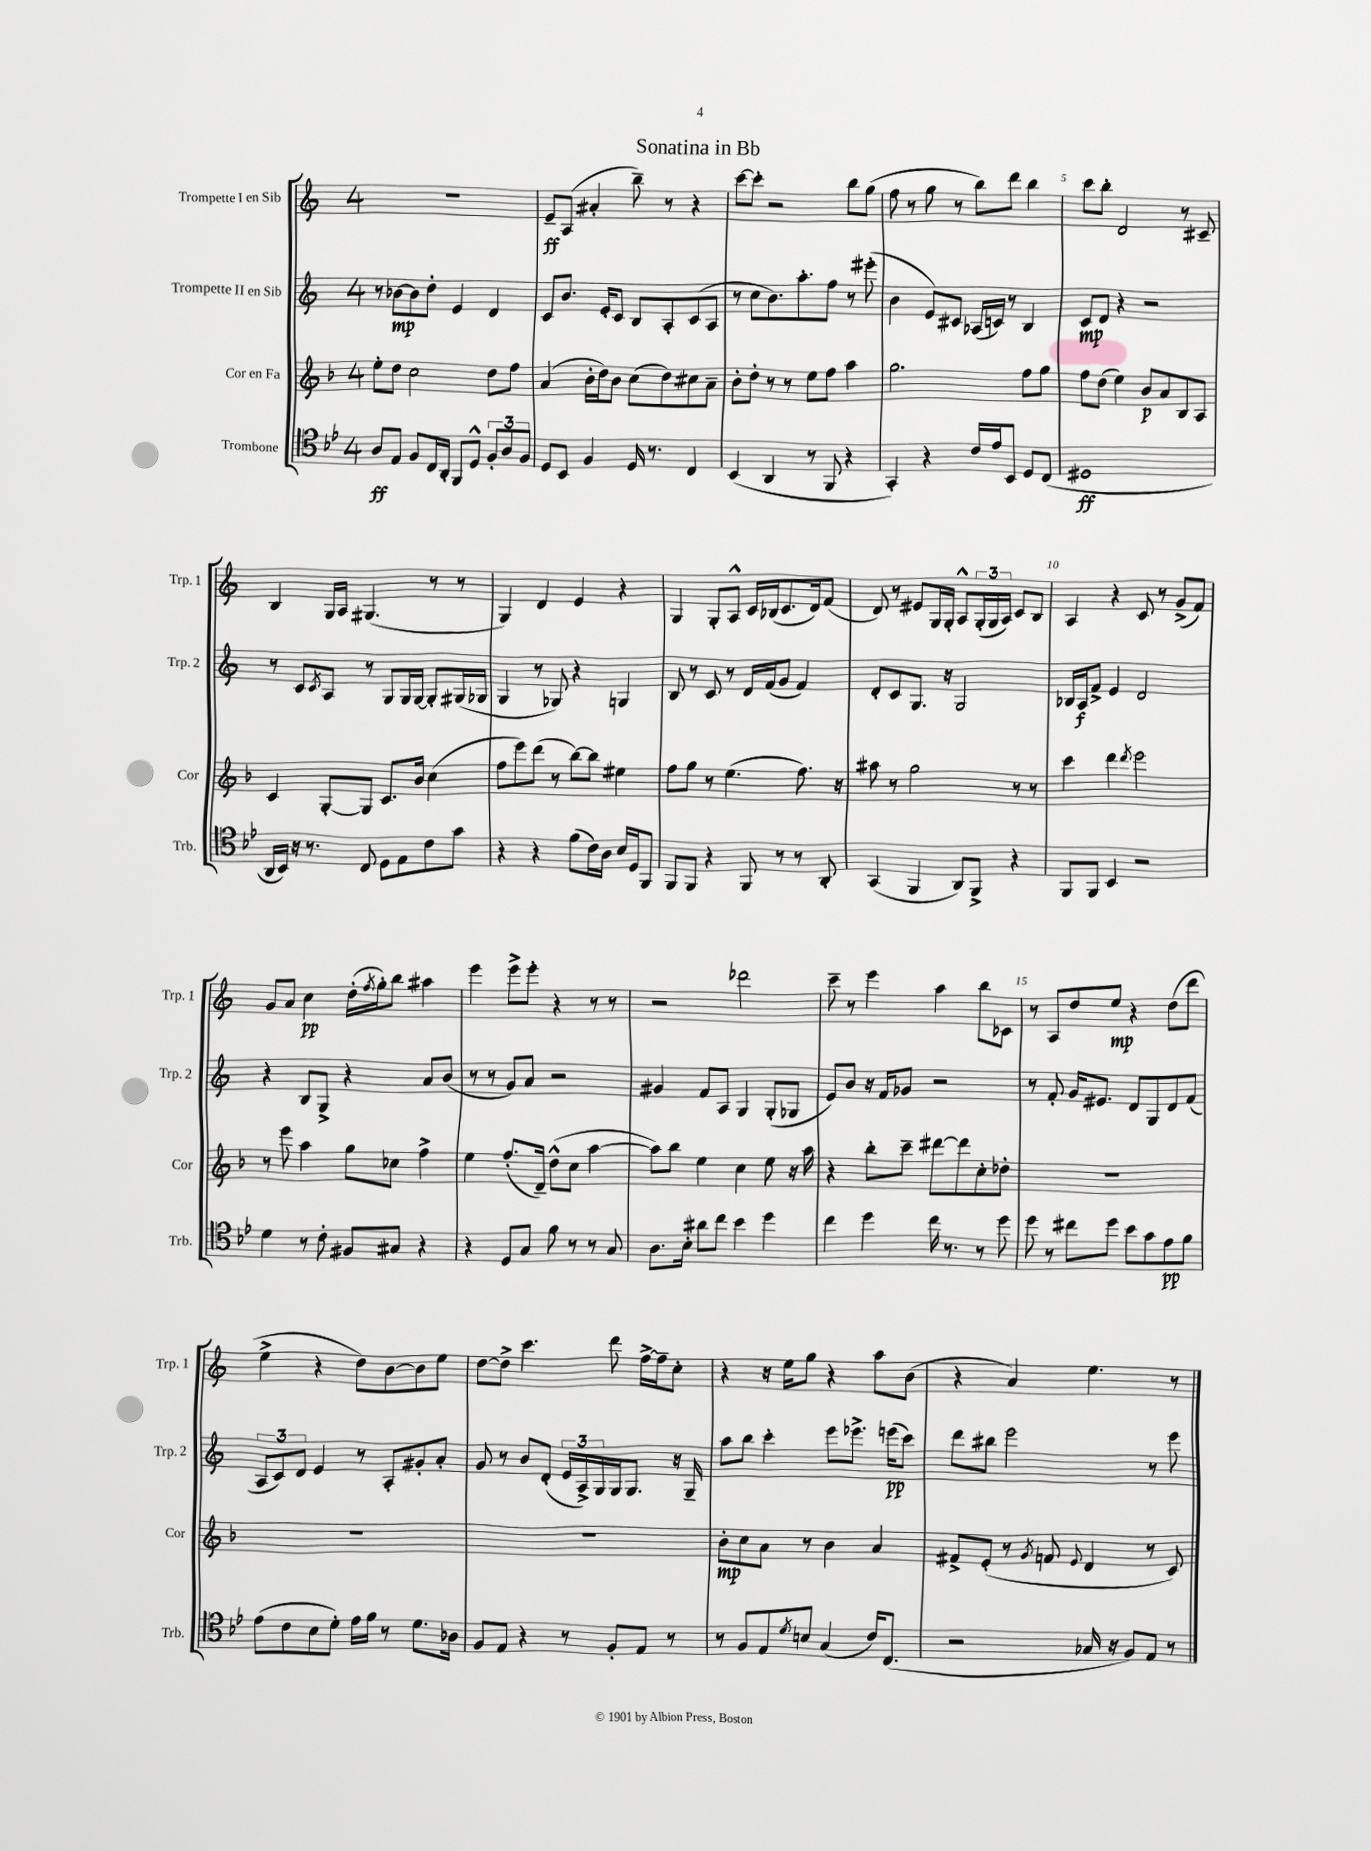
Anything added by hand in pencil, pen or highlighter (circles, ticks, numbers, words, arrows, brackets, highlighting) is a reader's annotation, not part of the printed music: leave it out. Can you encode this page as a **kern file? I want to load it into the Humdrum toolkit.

**kern	**kern	**kern	**kern
*staff4	*staff3	*staff2	*staff1
*clefC4	*clefG2	*clefG2	*clefG2
*k[b-e-]	*k[b-]	*k[]	*k[]
*M4/4	*M4/4	*M4/4	*M4/4
8A/L	8ee'\L	8r	1r
8E-/J	8dd\J	[8b-\L	.
8F/L	2cc\	8b-\]	.
16C/L	.	8dd'\J	.
16AA'/JJ	.	.	.
8FF/L	.	4e/	.
8D^^/J	.	.	.
12F'/L	8dd\L	4d/	.
12A/	.	.	.
.	8ff\J	.	.
12F/J	.	.	.
=	=	=	=
8D/L	(4a/	8c/L	8e~/L
8BB-/J	.	8.b/J	(8A/J
4F/	16b-'\LL	.	4a#'/
.	16dd\J)	16e'/LK	.
.	8b-\J	8c/J	.
16D/	(8cc\L	8B/L	8bb~\)
8.r	.	.	.
.	8dd\)	8A'/	8r
4C/	8cc#\	(8c/	4r
.	8a~\J	8A/J	.
=	=	=	=
(4BB-/	8b-'\L	8r	[8ccc\L
.	8dd'\J	8cc\L	8ccc'\]J
4AA/	8r	8.b\)	2r
.	8r	.	.
.	.	8.aa'\	.
8r	8ee\L	.	.
8FF/	8ff\J	8ff\J	.
4r	4aa\	8r	8bb\L
.	.	(8eee#'\	(8gg\J
=	=	=	=
4GG'/)	2.gg\	4b\	8ff\
.	.	.	8r
4r	.	8e/L)	8gg\
.	.	8c#/J	8r
16c/LL	.	(16A-/LL	8bb\L)
16e-/J	.	16c/JJ)	.
8BB-/J	.	8r	8ddd\J
8D/L	8ff\L	4B/	4bb\
(8C/J	8gg\J	.	.
=	=	=	=
1D#	8ff\L	8c/L	8ccc\L
.	(8dd\J	8d/J	8bb'\J
.	4ee\)	4r	2d/
.	8b-/L	2r	.
.	8a/	.	.
.	8B-/	.	8r
.	8A/J	.	8c#~/
=	=	=	=
16AA/LL	4c/	8r	4B/
16BB-/JJ)	.	.	.
16r	.	8c/L	.
8.r	.	.	.
.	.	8qc/	.
.	[8G'/L	8A/J	16G/LL
.	.	.	16A/JJ
8C/	8G/]J	8r	(4.G#/
8D\L	8.c/L	8G/L	.
8E-\	.	16G/L	.
.	16b-/Jk	[16G/JJ	.
8c\	(4cc\	8G'/]L	8r
8g\J	.	(16G#/L	8r
.	.	16G-/JJ	.
=	=	=	=
4r	8ff\L	4G/	4G/)
.	8eee\)	.	.
4r	(8ddd\J	8r	4d/
.	8r	8G-/)	.
(8f\L	[8bb-\L)	4r	4e/
16c\L)	8bb-\]J	.	.
16A\JJ	.	.	.
16B-/LL	4ee#\	4G/	4r
16D/J	.	.	.
8FF/J	.	.	.
=	=	=	=
8FF/L	8ff\L	8B/	4G/
8FF/J	8gg\J	8r	.
4r	8r	8c/	8G'/L
.	(4.ee\	8r	8A^^/J
8FF/	.	16d/LL	16c/LL
.	.	(16f/J	(16B-/J
8r	.	8g/J	8.c/
8r	8.ff\)	4f/)	.
.	.	.	16d/k)
8AA'/	.	.	(8f/J
.	16r	.	.
=	=	=	=
(4GG/	8aa#\	8d'/L	8d/)
.	8r	8c/	8r
4FF/	2gg\	8.G/J	8e#/L
.	.	.	16G/L
.	.	16r	16G'/JJ
8AA/L)	.	2G/	8A^^/L
8FF^/J	.	.	(24G'/L
.	.	.	24G/
.	.	.	24A/JJ)
4r	8r	.	8c/L
.	8r	.	8B/J
=	=	=	=
8FF/L	4ccc\	16B-/LL	4A/
.	.	16A/J	.
8FF/J	.	8f^/J	.
4BB-/	4ddd\	4e/	4r
.	8qddd/	.	.
2r	2eee\	2d/	8c/
.	.	.	8r
.	.	.	(8g^/L
.	.	.	8f/J)
=	=	=	=
4d\	8r	4r	8g/L
.	8eee\	.	8a/J
8r	4aa\	8B/L	4cc\
8c'\	.	8G^/J	.
8F#/L	8gg\L	4r	(16dd'\LL
.	.	.	8qff/
.	.	.	16gg'\J)
8G#/J	8cc-\J	.	8bb\J
4r	4ff^\	8a/L	4aa#\
.	.	(8b/J	.
=	=	=	=
4r	4ee\	8r	4eee\
.	.	8r	.
8D/L	(8.ff'/L	8g/L)	8eee^\L
8G/J	.	8a/J	8eee'\J
.	16d~/Jk)	.	.
8f\	(8dd^^\L	2r	4r
8r	8cc\J	.	.
8r	[4aa\	.	8r
8G/	.	.	8r
=	=	=	=
8.A\L	8aa\]L)	4g#/	2r
.	8bb-\J	.	.
16B-'\Jk	.	.	.
8a#\L	4ee\	8f/L	.
8cc\J	.	8A/J	.
4b-\	4cc\	4G/	2ddd-\
4dd\	8ee\	(8G'/L	.
.	16r	8G-/J	.
.	16aa\	.	.
=	=	=	=
4cc\	4r	8e/L)	8ccc~\
.	.	8b/J	8r
4dd\	8bb-'\L	16r	4eee\
.	.	16f/LK	.
.	8ccc~\J	8g-/J	.
16cc\	[8ddd#\L	2r	4aa\
8.r	.	.	.
.	8ddd#\]	.	.
8r	8cc'\	.	8bb\L
8dd\	8dd-'\J	.	8c-\J
=	=	=	=
8dd\	1r	8r	8r
8r	.	8f'/	8A/L
8cc#\L	.	16g/LK	8dd/
.	.	8.e#/J	.
8dd\J	.	.	8ee/J
8b-\L	.	8d/L	4r
8g\	.	8G/	.
8e-\	.	8d/	(8dd\L
8f\J	.	(8f/J	8ddd\J
=	=	=	=
(8e-\L	1r	12A/L	4ee^\
.	.	12c/)	.
8c\	.	.	.
.	.	12d/J	.
8B-\	.	4e/	4r
8d'\J)	.	.	.
16e-\LL	.	8r	8dd\L)
16f\JJ	.	.	.
8r	.	8A'/L	[8b\
8.d\L	.	8g#'/	8b\]
.	.	8a'/J	8ee\J
16A-\Jk	.	.	.
=	=	=	=
8F/L	1r	8g/	[8dd\L
8E-/J	.	8r	8dd^\]J
4r	.	8b/L	4.ccc\
.	.	(8d'/J	.
8r	.	24e/LL	.
.	.	24A^/)	.
.	.	24G/	.
8F'/L	.	16G/J	8ddd\
.	.	8.G/J	.
8E-/J	.	.	[16ff^\LL
.	.	.	16ff~\]J
8r	.	16r	8cc'\J
.	.	16G~/	.
=	=	=	=
8r	8b-'\L	8aa\L	4r
8F/L	8cc\	8bb\J	.
8E-/	8a\J	4ccc'\	16r
.	.	.	16ee\LK
8qd/	.	.	.
8B/J	8r	.	8gg\J
(4G/	4b-\	8eee\L	4r
.	.	8.eee-^\J	.
16c/LK)	4a/	.	8aa\L
(8.C/J	.	(16eee\LK	.
.	.	8ccc\J)	(8b\J
=	=	=	=
2r	8f#^/L	8ddd\L	4r
.	(8e'/J	8bb#\J	.
.	8r	2eee\	4a/)
.	8qg/	.	.
.	8f/	.	.
.	8qqe/	.	.
16G-/	4d/	.	4.ee\
16r	.	.	.
8F/L)	.	.	.
8E-/J	8r	8r	.
8r	8c/)	8eee\	8r
==	==	==	==
*-	*-	*-	*-
